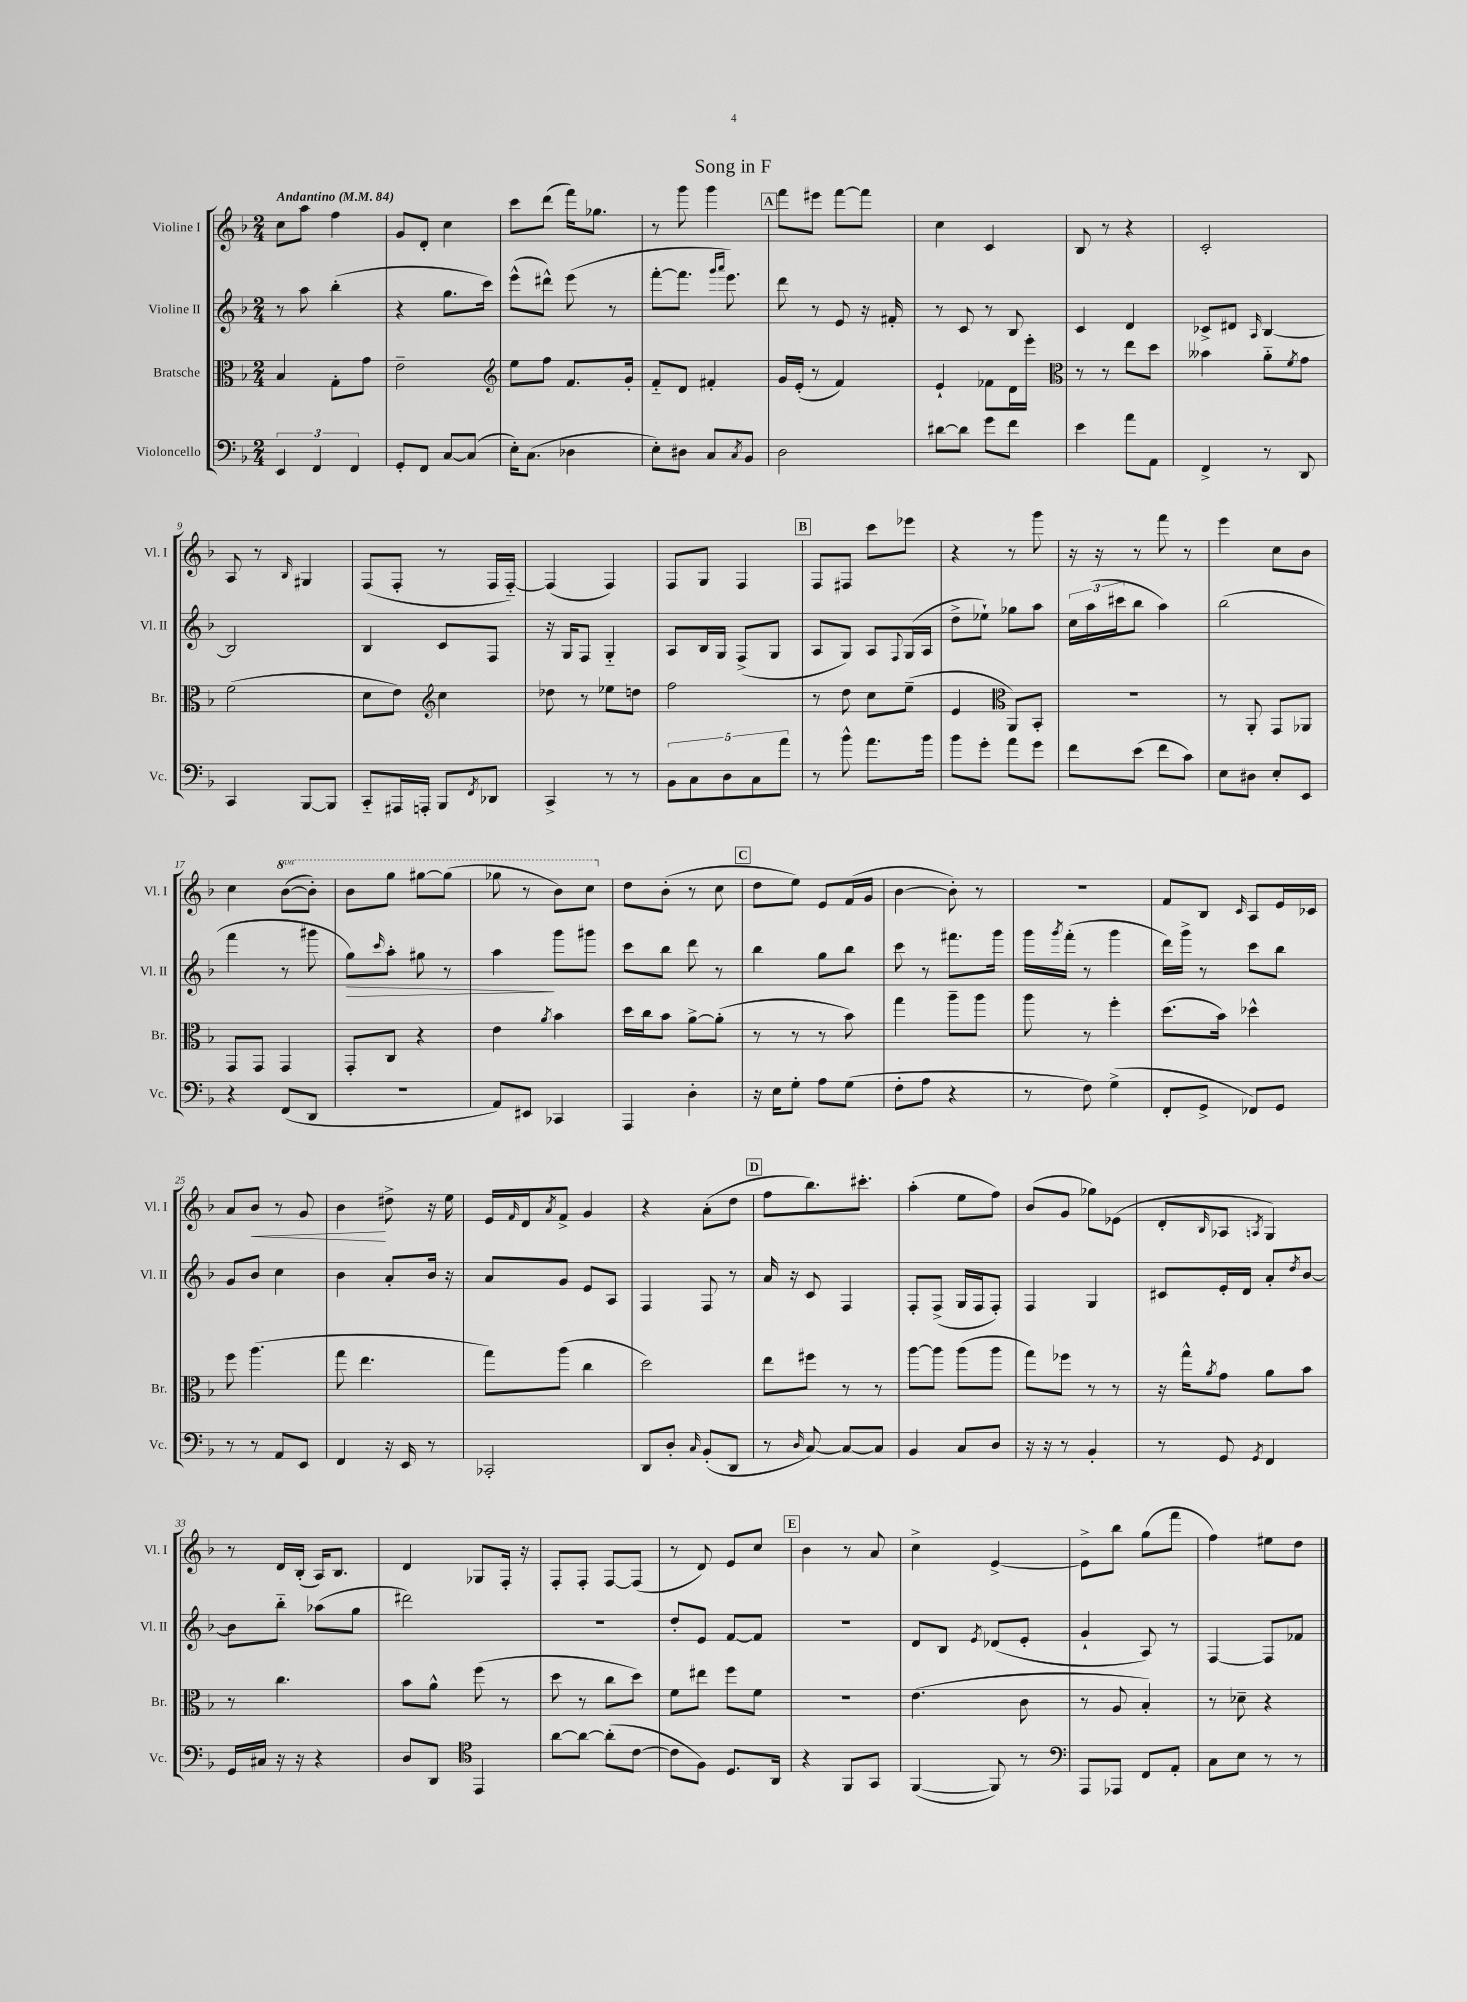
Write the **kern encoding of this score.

**kern	**kern	**kern	**kern
*staff4	*staff3	*staff2	*staff1
*clefF4	*clefC3	*clefG2	*clefG2
*k[b-]	*k[b-]	*k[b-]	*k[b-]
*M2/4	*M2/4	*M2/4	*M2/4
*MM84	*MM84	*MM84	*MM84
6EE	4B-	8r	8cc
.	.	8aa	8aa
6FF	.	.	.
.	8G'	(4bb-'	4ff
6FF	.	.	.
.	8g	.	.
=	=	=	=
8GG'	2e~	4r	8g
8FF	.	.	8d'
[8C	.	8.gg	4cc
(8C]	.	.	.
.	.	16ccc)	.
=	=	=	=
*	*clefG2	*	*
16E')	8ee	(8eee^^	8ccc
(8.C	.	.	.
.	8ff	8ddd#^^)	(8ddd
4D-	8.f	(8eee	16fff)
.	.	.	8.gg-
.	.	8r	.
.	16g'	.	.
=	=	=	=
8E')	8f'~	[8fff'	8r
8D#	8d	8.fff]	8ggg
8C	4f#'	.	4ggg
.	.	16qqggg	.
.	.	16qqaaa	.
.	.	8.eee)	.
8qC	.	.	.
8BB-	.	.	.
=	=	=	=
2D	16g	8ddd	8fff
.	(16e'	.	.
.	8r	8r	8eee#
.	4f)	8e	[8fff
.	.	16r	8fff]
.	.	16f#'	.
=	=	=	=
[8d#	4e`	8r	4cc
8d#]	.	8c	.
8g	8f-	8r	4c
8f	16d	8B-	.
.	16eee'	.	.
=	=	=	=
*	*clefC3	*	*
4e	8r	4c	8B-
.	8r	.	8r
8a	8ee	4d	4r
8AA	8dd	.	.
=	=	=	=
4FF^	4b--	8c-^	2c'
.	.	8d#	.
.	.	16qqA	.
8r	8a'~	[4B-	.
.	8qf	.	.
8DD	8g	.	.
=	=	=	=
4CC	(2f	2B-]	8A
.	.	.	8r
.	.	.	16qqB-
[8BBB-	.	.	4G#
8BBB-]	.	.	.
=	=	=	=
8CC'~	8d	4B-	(8F
16AAA#	8e)	.	8F'
16AAA'	.	.	.
*	*clefG2	*	*
8BBB-	4cc	8c	8r
8qFF	.	.	.
8DD-	.	8F	16F
.	.	.	[16F'~)
=	=	=	=
4CC^	8dd-	16r	(4F]
.	.	16G	.
.	8r	8F	.
8r	8ee-	4G'~	4F)
8r	8dd	.	.
=	=	=	=
10BB-	2ff	8A	8F
10C	.	.	.
.	.	16B-	8G
.	.	16G	.
10D	.	.	.
.	.	(8F^	4F
10C	.	.	.
.	.	8G	.
10a	.	.	.
=	=	=	=
8r	8r	8A	8F
8b-^^	8dd	8G)	8F#
8.a	8cc	8A	8ccc
.	.	8qqF	.
.	(8ee~	(16G	8eee-
16b-	.	16A	.
=	=	=	=
8b-	4e	8dd^	4r
8g'	.	8ee-`)	.
*	*clefC3	*	*
8a	8AA)	8gg-	8r
8g	8BB-'	8aa	8ggg
=	=	=	=
8f	2r	24cc	16r
.	.	(24aa	.
.	.	.	16r
.	.	24ccc#	.
(8e	.	8bb-	8r
8f	.	4aa)	8fff
8c)	.	.	8r
=	=	=	=
8E	8r	(2bb-	4eee
8D#	8AA'	.	.
8E'	8GG	.	8cc
8EE	8AA-	.	8b-
=	=	=	=
4r	8GG	4fff	4cc
.	8GG	.	.
(8FF	4GG	8r	([8bb-
8DD	.	8ggg#	8bb-'])
=	=	=	=
2r	8GG'	8gg)	8bb-
.	.	16qqccc	.
.	8C	8aa'	8ggg
.	4r	8gg#	[8ggg#
.	.	8r	(8ggg#]
=	=	=	=
8AA)	4e	4aa	8ggg-
8EE#	.	.	8r
.	8qa	.	.
4CC-	4b-	8ggg	8bb-)
.	.	8ggg#	8ccc
=	=	=	=
4AAA	16dd	8ccc	8dd
.	16cc	.	.
.	8b-	8bb-	(8b-'
4D'	[8a^	8ddd	8r
.	(8a']	8r	8cc
=	=	=	=
16r	8r	4bb-	8dd
16E	.	.	.
8G'	8r	.	8ee)
8A	8r	8gg	8e
(8G	8b-)	8bb-	(16f
.	.	.	16g
=	=	=	=
8F'	4gg	8ccc	[4b-
8A	.	8r	.
4r	8aa~	8.fff#	8b-'])
.	8aa	.	8r
.	.	16ggg	.
=	=	=	=
8r	8aa	16ggg	2r
.	.	8qggg	.
.	.	(16fff'	.
8F)	8r	8r	.
(4G^	4ff'	4ggg	.
=	=	=	=
8FF'	(8.dd	16ddd)	8f
.	.	16ggg^	.
8GG^	.	8r	8B-
.	16b-)	.	.
.	.	.	16qqc
8FF-)	4dd-^^	8ccc	8A
8GG	.	8bb-	16e
.	.	.	16c-
=	=	=	=
8r	8ff	8g	8a
8r	(4.aa	8b-	8b-
8AA	.	4cc	8r
8EE	.	.	8g
=	=	=	=
4FF	8gg	4b-	4b-
.	4.ee	.	.
16r	.	8a'	8dd#^
16EE	.	.	.
8r	.	16b-	16r
.	.	16r	16ee
=	=	=	=
2CC-'	8gg)	8a	16e
.	.	.	16qqf
.	.	.	16d
.	.	.	8qa
.	(8aa	8g	8f^
.	4cc	8e	4g
.	.	8A	.
=	=	=	=
8DD	2dd)	4F	4r
8D'	.	.	.
16qqC	.	.	.
(8BB-'	.	8F	(8a'
8DD	.	8r	8dd
=	=	=	=
8r	8ee	16a	8ff
.	.	16r	.
16qqD	.	.	.
[8C)	8ff#	8c	8.bb-)
8C_	8r	4F	.
.	.	.	8.ccc#'
8C]	8r	.	.
=	=	=	=
4BB-	[8aa	8F'	(4aa'
.	8aa]	(8F^	.
8C	(8aa	16G	8ee
.	.	16F	.
8D	8aa	8F')	8ff)
=	=	=	=
16r	8gg)	4F	(8b-
16r	.	.	.
8r	8ff-	.	8g
4BB-'	8r	4G	8gg-)
.	8r	.	(8e-
=	=	=	=
8r	16r	8c#	8d'
.	16gg^^	.	.
.	8qa	.	16qqB-
8GG	8g	16e'	8A-
.	.	16d	.
8qGG	.	.	8qA
4FF	8a	8a'	4G)
.	.	8qdd	.
.	8b-	[8b-	.
=	=	=	=
16GG	8r	8b-]	8r
16C#	.	.	.
16r	4.cc	8bb-'~	16d
16r	.	.	(16B-'
4r	.	(8aa-	16A)
.	.	.	8.B-
.	.	8gg	.
=	=	=	=
8D	8b-	2ddd#)	4d
8DD	8a^^	.	.
*clefC4	*	*	*
4EE	(8ff	.	8G-
.	8r	.	16F'
.	.	.	16r
=	=	=	=
[8a	8dd	2r	8F'
8a_	8r	.	8F'
(8a']	8cc	.	[8F
[8c	8dd)	.	(8F]
=	=	=	=
8c]	8f	8dd'	8r
8F)	8ee#	8e	8d)
8.D	8ff	[8f	8e
.	8f	8f]	8cc
16AA	.	.	.
=	=	=	=
4r	2r	2r	4b-
8FF	.	.	8r
8GG	.	.	8a
=	=	=	=
([4FF	(4.e	8d	4cc^
.	.	8B-	.
.	.	8qe	.
8FF])	.	(8d-	[4e^
8r	8c	8e'	.
=	=	=	=
*clefF4	*	*	*
8AAA	8r	4g`	8e^]
8AAA-	8A	.	8bb-
8FF	4B-')	8A)	(8gg
8AA'	.	8r	8fff
=	=	=	=
8C	8r	[4F	4ff)
8E	8d-~	.	.
8r	4r	8F]	8ee#
8r	.	8f-	8dd
==	==	==	==
*-	*-	*-	*-
